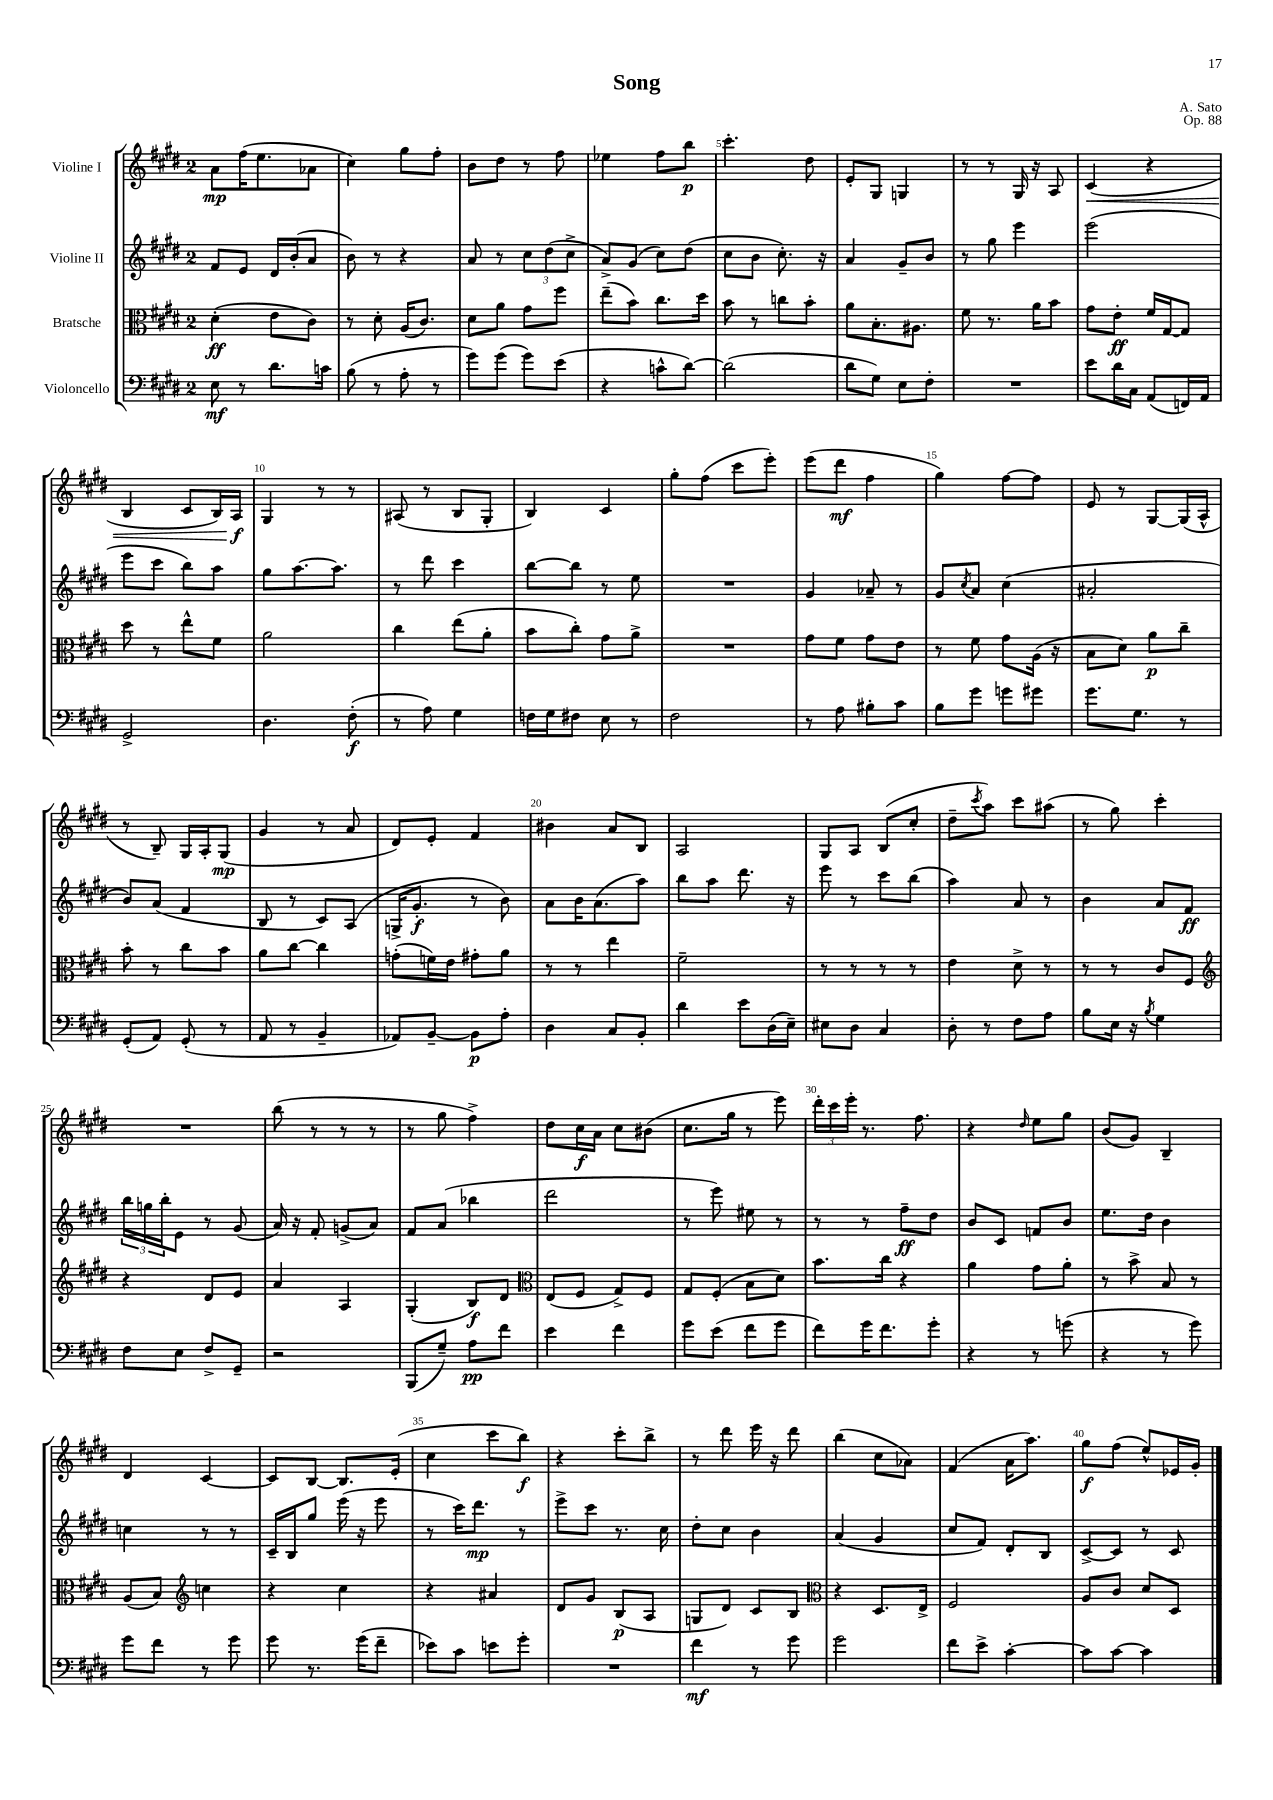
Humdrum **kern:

**kern	**kern	**kern	**kern
*staff4	*staff3	*staff2	*staff1
*clefF4	*clefC3	*clefG2	*clefG2
*k[f#c#g#d#]	*k[f#c#g#d#]	*k[f#c#g#d#]	*k[f#c#g#d#]
*M2/4	*M2/4	*M2/4	*M2/4
8E	(4d#'	8f#	8a
8r	.	8e	(16ff#
.	.	.	8.ee
8.d#	8e	16d#	.
.	.	(16b'	.
.	8c#)	8a	8a-
16c	.	.	.
=	=	=	=
(8B	8r	8b)	4cc#)
8r	8d#'	8r	.
8A'	(16A	4r	8gg#
.	8.c#)	.	.
8r	.	.	8ff#'
=	=	=	=
8g#)	8d#	8a	8b
(8g#	8a	8r	8dd#
8g#)	8g#	12cc#	8r
.	.	(12dd#	.
(8e	8ff#	.	8ff#
.	.	12cc#^	.
=	=	=	=
4r	(8ee~	8a^)	4ee-
.	8b)	(8g#	.
8c^^	8.cc#	8cc#)	8ff#
[8d#)	.	(8dd#	8bb
.	16dd#	.	.
=	=	=	=
(2d#]	8b	8cc#	4.ccc#'
.	8r	8b	.
.	8cc	8.cc#')	.
.	8b'	.	8dd#
.	.	16r	.
=	=	=	=
8d#	8a	4a	8e'
8G#)	8.B'	.	8G#
8E	.	8g#~	4G
.	8.A#	.	.
8F#'	.	8b	.
=	=	=	=
2r	8f#	8r	8r
.	8.r	8gg#	8r
.	.	4eee	16G#
.	16a	.	16r
.	8b	.	8A
=	=	=	=
8e	8g#	(2eee	(4c#
16d#	8e'	.	.
16C#	.	.	.
(8AA	16f#	.	4r
.	[16G#	.	.
16FF)	8G#]	.	.
16AA	.	.	.
=	=	=	=
2GG#^	8dd#	8eee	4B
.	8r	8ccc#	.
.	8ee^^	8bb)	8c#
.	8f#	8aa	16B)
.	.	.	16A
=	=	=	=
4.D#	2a	8gg#	4G#
.	.	[8.aa	.
.	.	.	8r
.	.	8.aa]	.
(8F#'	.	.	8r
=	=	=	=
8r	4cc#	8r	(8A#
8A)	.	8ddd#	8r
4G#	(8ee	4ccc#	8B
.	8a'	.	8G#'
=	=	=	=
16F	8b	[8bb	4B)
16G#	.	.	.
8F#	8cc#')	8bb]	.
8E	8g#	8r	4c#
8r	8a^	8ee	.
=	=	=	=
2F#	2r	2r	8gg#'
.	.	.	(8ff#
.	.	.	8ccc#
.	.	.	8eee')
=	=	=	=
8r	8g#	4g#	(8eee
8A	8f#	.	8ddd#
8B#'	8g#	8a-~	4ff#
8c#	8e	8r	.
=	=	=	=
8B	8r	8g#	4gg#)
.	.	8qcc#	.
8g#	8f#	8a	.
8g	8g#	(4cc#	[8ff#
8g#	(16A	.	8ff#]
.	16r	.	.
=	=	=	=
8.g#	8B	2a#'	8e
.	8d#)	.	8r
8.G#	.	.	.
.	8a	.	[8G#
8r	8cc#~	.	(16G#]
.	.	.	16A^^
=	=	=	=
(8GG#'	8b'	8b)	8r
8AA)	8r	(8a	8B~)
(8GG#'	8cc#	4f#	16G#
.	.	.	16A'
8r	8b	.	(8G#
=	=	=	=
8AA	8a	8B	4g#
8r	[8cc#	8r	.
4BB~	4cc#]	8c#)	8r
.	.	(8A	8a
=	=	=	=
8AA-)	(8g'	16G^	8d#)
.	.	8.g#'	.
[8BB~	16f)	.	8e'
.	16e	.	.
8BB]	8g#'	8r	4f#
8A'	8a	8b)	.
=	=	=	=
4D#	8r	8a	4b#
.	8r	16b	.
.	.	(8.a	.
8C#	4ee	.	8a
8BB'	.	8aa)	8B
=	=	=	=
4d#	2f#~	8bb	2A
.	.	8aa	.
8e	.	8.ddd#	.
(16D#	.	.	.
16E~)	.	16r	.
=	=	=	=
8E#	8r	8eee	8G#
8D#	8r	8r	8A
4C#	8r	8ccc#	(8B
.	8r	(8bb	8cc#'
=	=	=	=
8D#'	4e	4aa)	8dd#~
.	.	.	8qccc#
8r	.	.	8aa)
8F#	8d#^	8a	8ccc#
8A	8r	8r	(8aa#
=	=	=	=
8B	8r	4b	8r
16E	8r	.	8gg#)
16r	.	.	.
8qB	.	.	.
4G#	8c#	8a	4ccc#'
.	8F#	8f#	.
=	=	=	=
*	*clefG2	*	*
8F#	4r	24bb	2r
.	.	24gg	.
.	.	24bb'	.
8E	.	8e	.
8F#^	8d#	8r	.
8GG#~	8e	(8g#	.
=	=	=	=
2r	4a	16a)	(8bb
.	.	16r	.
.	.	8f#'	8r
.	4A	(8g^	8r
.	.	8a)	8r
=	=	=	=
(8BBB	(4G#'	8f#	8r
8G#~)	.	(8a	8gg#
8A	8B)	4bb-	4ff#^)
8f#	8d#	.	.
=	=	=	=
*	*clefC3	*	*
4e	(8E	2ddd#	8dd#
.	8F#	.	16cc#
.	.	.	16a
4f#	8G#^)	.	8cc#
.	8F#	.	(8b#
=	=	=	=
8g#	8G#	8r	8.cc#
(8e	(8F#'	8eee)	.
.	.	.	16gg#
8f#	8B	8ee#	8r
8g#	8d#)	8r	8eee)
=	=	=	=
8f#)	8.b	8r	24ddd#'
.	.	.	24ccc#
.	.	.	24eee'
16g#	.	8r	8.r
8.f#	16cc#	.	.
.	4r	8ff#~	.
.	.	.	8.ff#
8g#'	.	8dd#	.
=	=	=	=
4r	4a	8b	4r
.	.	8c#	.
.	.	.	16qqdd#
8r	8g#	8f	8ee
(8g	8a'	8b	8gg#
=	=	=	=
4r	8r	8.ee	(8b
.	8b^	.	8g#)
.	.	16dd#	.
8r	8B	4b	4B~
8g#)	8r	.	.
=	=	=	=
8g#	(8A	4cc	4d#
8f#	8B)	.	.
*	*clefG2	*	*
8r	4cc	8r	[4c#
8g#	.	8r	.
=	=	=	=
8g#	4r	16c#~	8c#]
.	.	16B	.
8.r	.	8gg#	[8B
.	4cc#	(16eee	8.B]
(16g#	.	16r	.
8f#~	.	8eee	.
.	.	.	(16e'
=	=	=	=
8e-)	4r	8r	4cc#
8c#	.	16ccc#)	.
.	.	8.ddd#	.
8e	4a#	.	8ccc#
8g#'	.	8r	8bb)
=	=	=	=
2r	8d#	8eee^	4r
.	8g#	8ccc#	.
.	(8B	8.r	8ccc#'
.	8A	.	8bb^
.	.	16cc#	.
=	=	=	=
4f#	8G	8dd#'	8r
.	8d#)	8cc#	8ddd#
8r	8c#	4b	16eee
.	.	.	16r
8g#	8B	.	8ddd#
=	=	=	=
*	*clefC3	*	*
2g#	4r	(4a	(4bb
.	8.D#	4g#	8cc#
.	.	.	8a-)
.	16E^	.	.
=	=	=	=
8f#	2F#	8cc#	(4f#
8e^	.	8f#)	.
[4c#'	.	8d#'	16a
.	.	.	8.aa)
.	.	8B	.
=	=	=	=
8c#]	8A	[8c#^	8gg#
[8c#	8c#	8c#]	(8ff#
4c#]	8d#	8r	8ee^^)
.	8D#	8c#	16e-
.	.	.	16g#'
==	==	==	==
*-	*-	*-	*-
